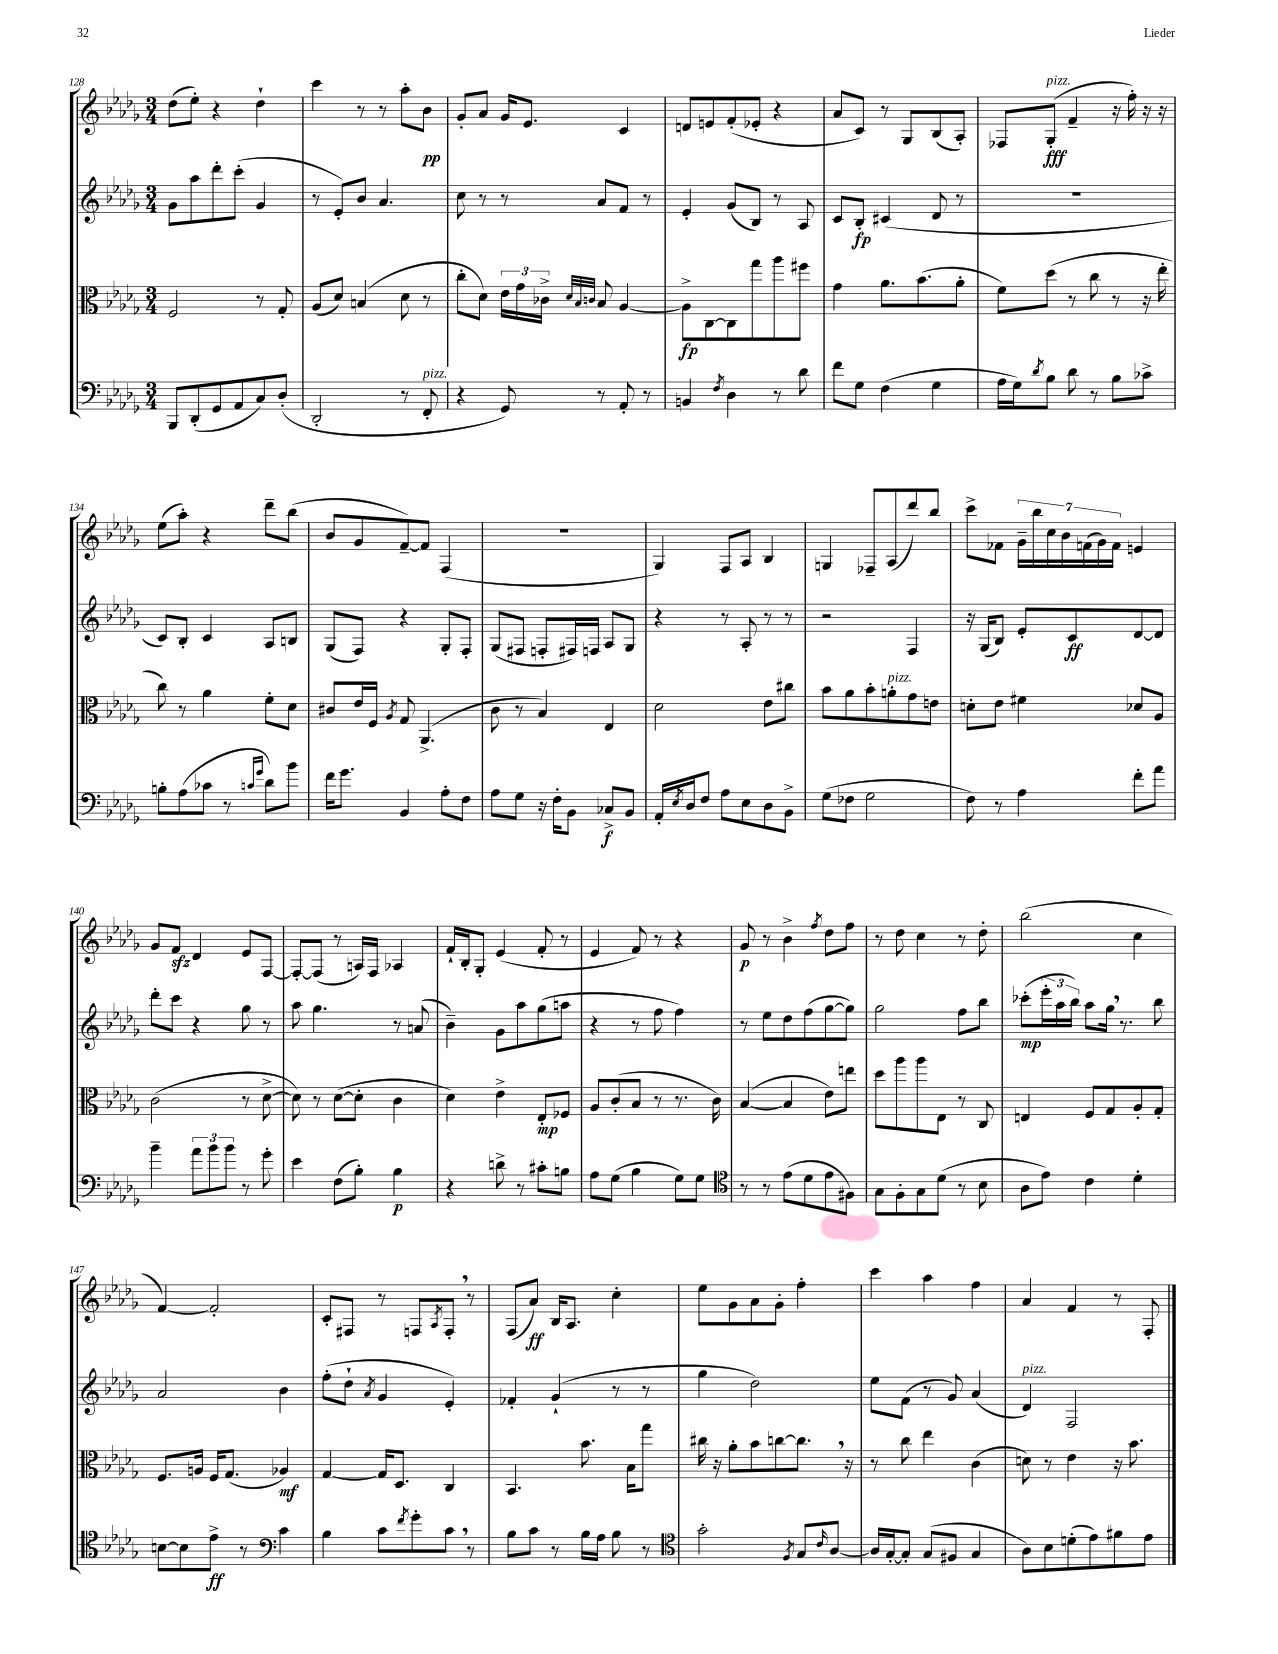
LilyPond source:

<<
\new StaffGroup <<
\new Staff = "s0" {
    \clef treble \key des \major \numericTimeSignature \time 3/4
    des''8( ees''8-.) r4 des''4-! |
    c'''4 r8 r8 aes''8-. bes'8\pp |
    ges'8-. aes'8 ges'16 ees'8. c'4 |
    d'8 e'8 f'8-.( ees'8-. r4 |
    aes'8 c'8) r8 ges8 bes8( aes8-.) |
    fes8 ges8-.\fff^\markup { \italic "pizz." }( f'4-- r16 f''16-.) r16 r16 |
    ees''8( aes''8-.) r4 des'''8-- bes''8( |
    bes'8 ges'8 f'8~--) f'8 f4( |
    R2. |
    ges4) f8 aes8 bes4 |
    g4 fes8-- aes8( des'''8) bes''8 |
    c'''8-> fes'8 \tuplet 7/4 { ges'16-- bes''16 c''16 bes'16 f'16( ges'16) f'16 } e'4 |
    ges'8 f'8\sfz des'4 ees'8 f8~ |
    f8~-. f8( r8 a16) f16 aes4 |
    f'16-! bes16-. ges8-. ees'4( f'8-. r8 |
    ees'4 f'8) r8 r4 |
    ges'8\p r8 bes'4-> \acciaccatura { f''8 } des''8 f''8 |
    r8 des''8 c''4 r8 des''8-. |
    bes''2( c''4 |
    f'4~) f'2-. |
    c'8-. fis8 r8 f8 \acciaccatura { aes8 } f8-. \breathe r8 |
    f8( aes'8\ff) bes16 aes8. c''4-. |
    ees''8 ges'8 aes'8 ges'8-. f''4-. |
    c'''4 aes''4 f''4 |
    aes'4 f'4 r8 f8-. \bar "|." |
}
\new Staff = "s1" {
    \clef treble \key des \major \numericTimeSignature \time 3/4
    ges'8 aes''8 des'''8-. c'''8-.( ges'4 |
    r8 ees'8-.) bes'8 aes'4. |
    c''8 r8 r8 aes'8 f'8 r8 |
    ees'4-. ges'8( bes8) r8 aes8 |
    c'8 bes8-.\fp cis'4( des'8 r8 |
    R2. |
    c'8) bes8-. c'4 aes8 b8 |
    ges8( f8) r4 ges8-. f8-. |
    ges8( fis8 f8-. fis16) f16 aes8 ges8 |
    r4 r8 aes8-. r8 r8 |
    r2 f4 |
    r16 ges16( bes8) ees'8-. c'8\ff des'8~ des'8 |
    des'''8-. c'''8 r4 ges''8 r8 |
    aes''8 ges''4. r8 a'8( |
    bes'4--) ges'8 aes''8 ges''8( a''8 |
    r4 r8 f''8 f''4) |
    r8 ees''8 des''8 f''8( ges''8~ ges''8) |
    ges''2 f''8 bes''8 |
    ces'''8-.\mp( \tuplet 3/2 { ees'''16-. aes''16 bes''16) } aes''8 ges''16 \breathe r8. bes''8 |
    aes'2 bes'4 |
    f''8-.( des''8-! \acciaccatura { aes'8 } ges'4 ees'4-.) |
    fes'4-. ges'4-!( r8 r8 |
    ges''4 des''2) |
    ees''8 f'8( r8 ges'8) aes'4( |
    des'4^\markup { \italic "pizz." }) f2 \bar "|." |
}
\new Staff = "s2" {
    \clef alto \key des \major \numericTimeSignature \time 3/4
    f2 r8 ges8-. |
    aes8( des'8) b4( des'8 r8 |
    c''8-. des'8) \tuplet 3/2 { ees'16 ges'16 ces'16-> } \grace { des'32 bes32 c'32 } bes8 aes4~ |
    aes8->\fp c8~ c8 ges''8 aes''8 fis''8 |
    ges'4 aes'8. bes'8.( aes'8-. |
    f'8) des''8( r8 c''8 r8 r16 ees''16-. |
    c''8) r8 aes'4 f'8-. des'8 |
    cis'8 ees'16 f16 \acciaccatura { aes8 } ges8 aes,4.->( |
    c'8 r8 bes4) ees4 |
    des'2 ees'8 cis''8 |
    bes'8 aes'8 bes'8-. a'8-.^\markup { \italic "pizz." } ges'8 e'8 |
    d'8-. ees'8 fis'4 des'8 aes8 |
    c'2( r8 des'8~-> |
    des'8) r8 des'8~( des'8-. c'4 |
    des'4) ees'4-> ees8-.\mp fes8 |
    aes8 c'8-.( bes8 r8 r8. c'16) |
    bes4~( bes4 ees'8) e''8 |
    des''8 aes''8 aes''8 ees8 r8 c8 |
    e4 f8 ges8 aes8-. ges8-. |
    f8. a16 f16 ges8.( aes4\mf) |
    ges4~ ges16 des8. c4 |
    bes,4. bes'8. bes16 ges''8 |
    cis''16 r16 aes'8-. bes'8 c''8~ c''8. \breathe r16 |
    r8 c''8 ees''4 c'4( |
    d'8) r8 ees'4 r16 bes'8. \bar "|." |
}
\new Staff = "s3" {
    \clef bass \key des \major \numericTimeSignature \time 3/4
    bes,,8 des,8-.( ges,8 aes,8 c8) des8-.( |
    des,2-. r8 f,8-.^\markup { \italic "pizz." } |
    r4 ges,8) r8 aes,8-. r8 |
    b,4 \acciaccatura { f8 } des4 r8 des'8 |
    f'8 ges8 f4( ges4 |
    aes16 ges16) \acciaccatura { des'8 } bes8 des'8 r8 bes8 ces'8-> |
    b8-. aes8( ces'8 r8 \grace { c'16 ges'16 } des'8) bes'8 |
    f'16 ges'8. bes,4 aes8-. f8 |
    aes8 ges8 r16 f16-. bes,8 ces8->\f bes,8 |
    aes,16-. \acciaccatura { ees8 } des16 f8 aes8 ees8 des8 bes,8-> |
    ges8( fes8 ges2 |
    f8) r8 aes4 f'8-. aes'8 |
    bes'4-- \tuplet 3/2 { aes'8 bes'8 bes'8 } r8 ges'8-. |
    ees'4 f8( bes8-.) bes4\p |
    r4 d'8-> r8 cis'8-. b8 |
    aes8 ges8( bes4 ges8) ges8 |
    \clef tenor r8 r8 ees'8( des'8 ees'8 fis8) |
    ges8 f8-. ges8 des'8( r8 bes8 |
    aes8 ees'8) c'4 des'4-. |
    b8~ b8 ees'8->\ff r8 \clef bass c'4 |
    bes4 c'8 \acciaccatura { f'8 } ges'8-. c'8 \breathe r8 |
    bes8 c'8 r8 bes16 aes16 bes8 r8 |
    \clef tenor ges'2-. \acciaccatura { f8 } ges8 \grace { c'16 } aes8~ |
    aes16 ges16~-. ges8-. ges8( fis8 ges4 |
    aes8) bes8 d'8-.( ees'8) fis'8 ees'8 \bar "|." |
}
>>
>>
\layout { \context { \Score currentBarNumber = #128 } }
